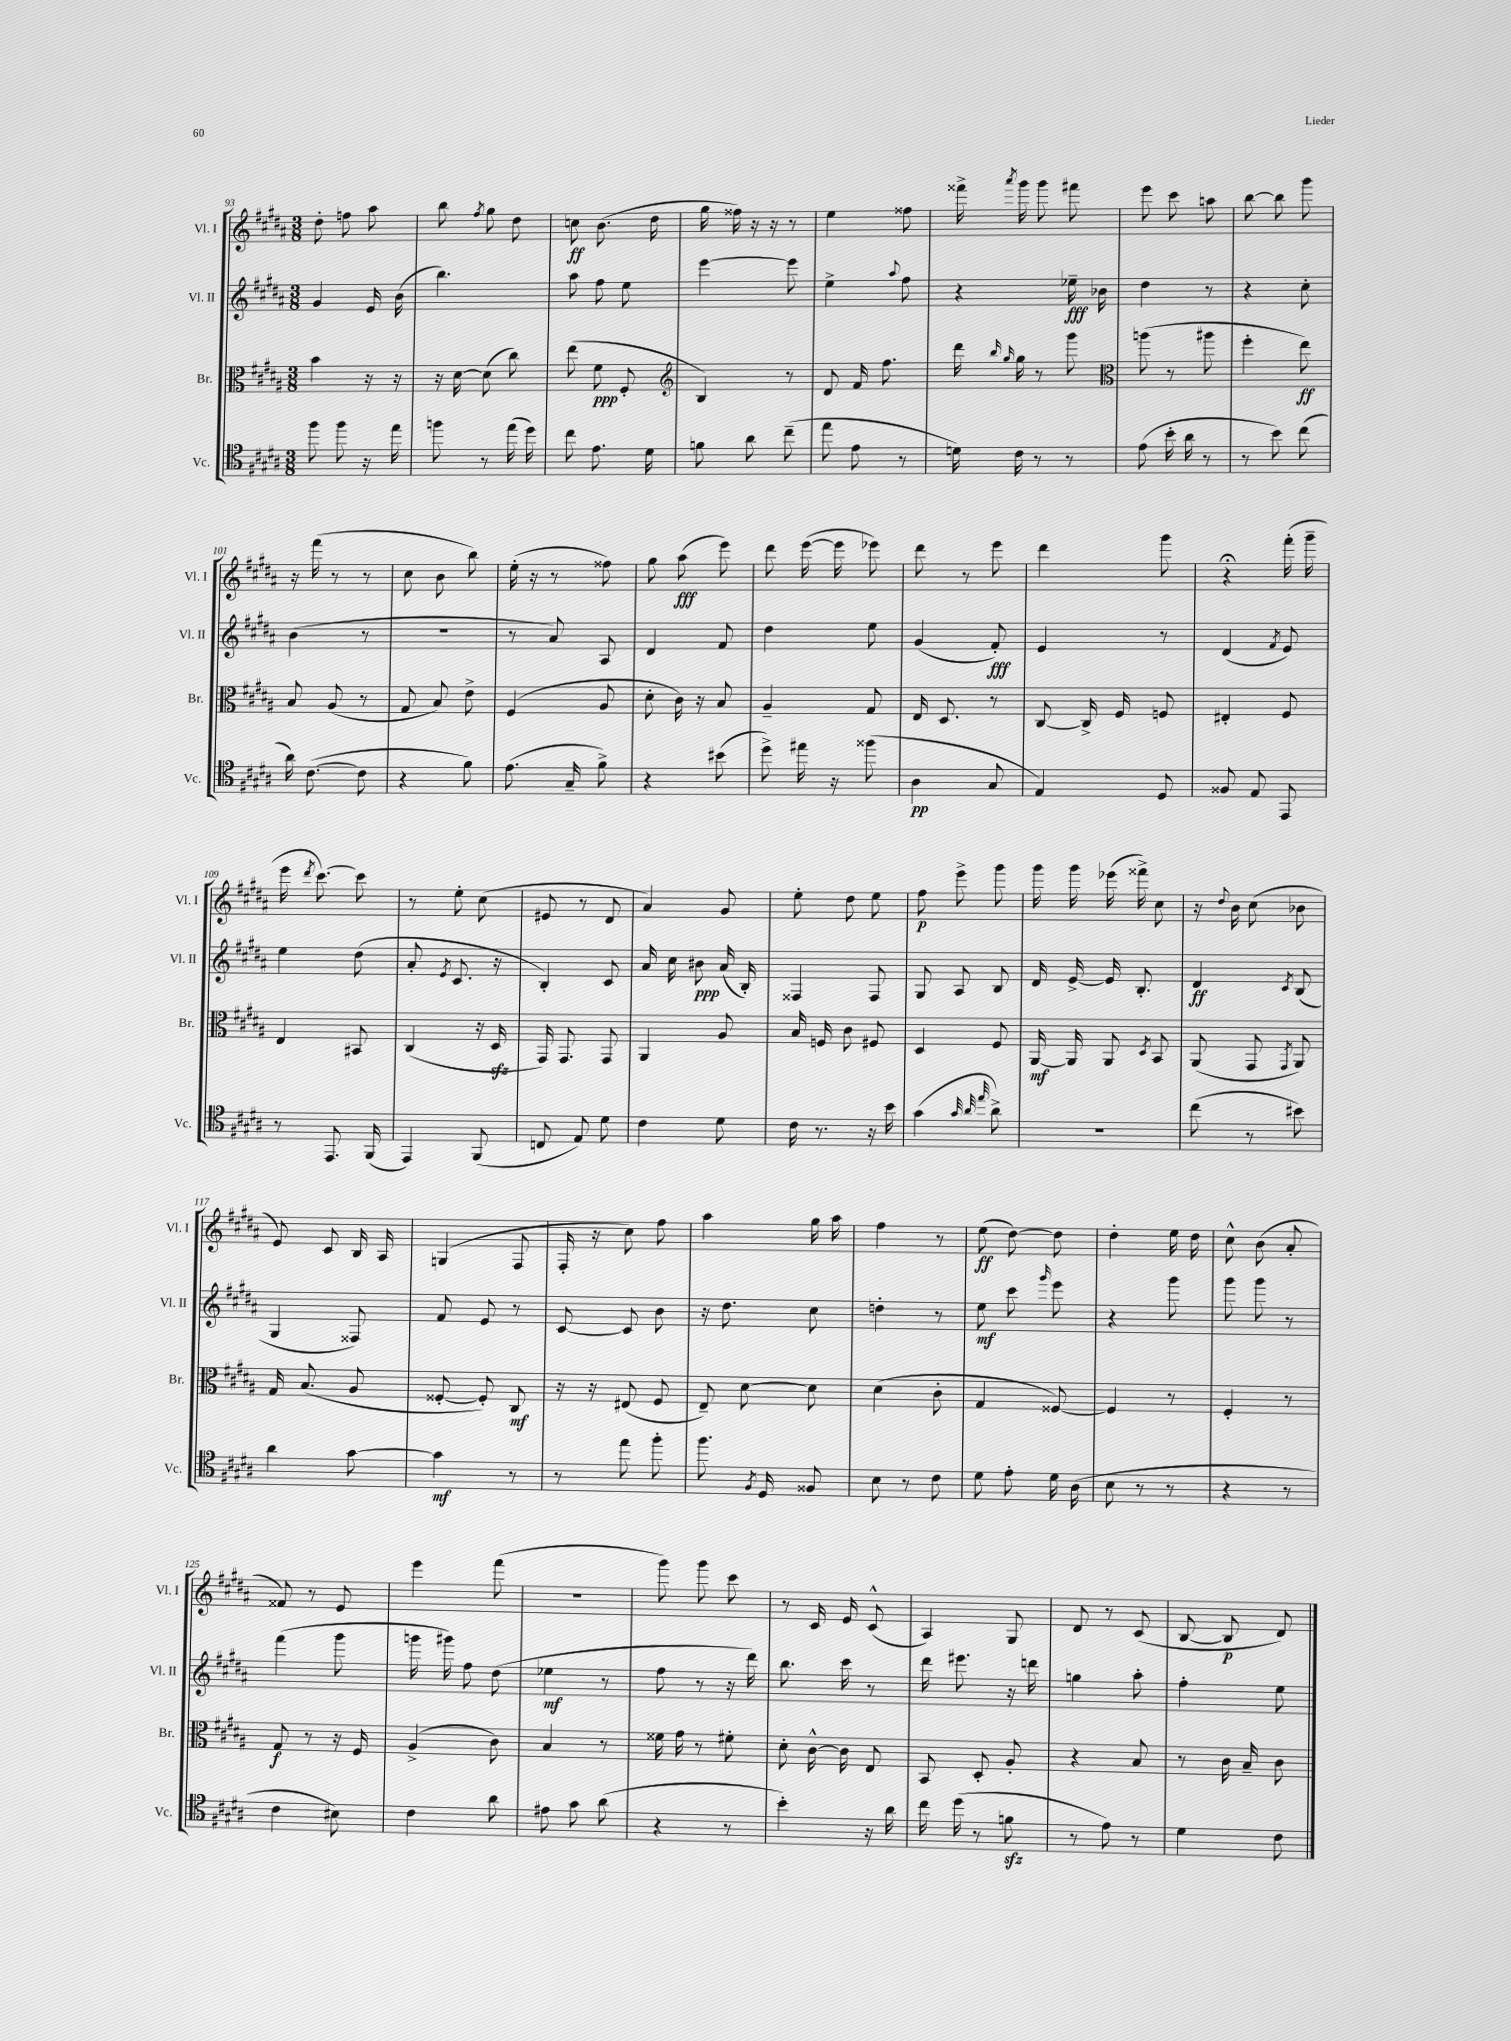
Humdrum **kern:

**kern	**dynam	**kern	**dynam	**kern	**dynam	**kern	**dynam
*part4	*part4	*part3	*part3	*part2	*part2	*part1	*part1
*staff4	*staff4	*staff3	*staff3	*staff2	*staff2	*staff1	*staff1
*I"Vc.	*	*I"Br.	*	*I"Vl. II	*	*I"Vl. I	*
*I'Vc.	*	*I'Br.	*	*I'Vl. II	*	*I'Vl. I	*
*clefC4	*	*clefC3	*	*clefG2	*	*clefG2	*
*k[f#c#g#d#a#]	*	*k[f#c#g#d#a#]	*	*k[f#c#g#d#a#]	*	*k[f#c#g#d#a#]	*
*M3/8	*	*M3/8	*	*M3/8	*	*M3/8	*
=93	=93	=93	=93	=93	=93	=93	=93
8ff#\	.	4b\	.	4g#/	.	8dd#'\	.
8ff#\	.	.	.	.	.	8ffn\	.
16r	.	16r	.	16e/	.	8aa#\	.
16ee\	.	16r	.	(16b\	.	.	.
=94	=94	=94	=94	=94	=94	=94	=94
8ffn\	.	16r	.	4.bb\)	.	8bb\	.
.	.	[16d#\	.	.	.	.	.
.	.	.	.	.	.	8qff#/	.
8r	.	(8d#\]	.	.	.	8gg#\	.
(16ee\	.	8cc#\)	.	.	.	8dd#\	.
16dd#\)	.	.	.	.	.	.	.
=95	=95	=95	=95	=95	=95	=95	=95
8cc#\	.	(8ee\	.	8aa#\	.	8ccn\	ff
8.e\	.	8f#\	ppp	8ff#\	.	(8.b\	.
.	.	8F#'/	.	8ee\	.	.	.
16d#\	.	.	.	.	.	16dd#\	.
=96	=96	=96	=96	=96	=96	=96	=96
*	*	*clefG2	*	*	*	*	*
8fn\	.	4B/)	.	[4eee\	.	16gg#\	.
.	.	.	.	.	.	16ff##X\)	.
8a#\	.	.	.	.	.	16r	.
.	.	.	.	.	.	16r	.
(8cc#~\	.	8r	.	8eee\]	.	8r	.
=97	=97	=97	=97	=97	=97	=97	=97
8ee\	.	8d#/	.	4ee^\	.	4ee\	.
8e\	.	16f#/	.	.	.	.	.
.	.	8.ff#\	.	.	.	.	.
.	.	.	.	8qqaa#/	.	.	.
8r	.	.	.	8ff#\	.	8ff##X\	.
=98	=98	=98	=98	=98	=98	=98	=98
16dn\)	.	16ddd#\	.	4r	.	16fff##X^\	.
.	.	16qqbb/	.	.	.	.	.
.	.	16qqgg#/	.	.	.	8qaaa#/	.
16c#\	.	16gg#\	.	.	.	16ggg#\	.
8r	.	8r	.	.	.	8ggg#\	.
8r	.	8ggg#\	.	16ee-X~\	fff	8fff#X\	.
.	.	.	.	16b-X\	.	.	.
=99	=99	=99	=99	=99	=99	=99	=99
*	*	*clefC3	*	*	*	*	*
(8e\	.	(8aan\	.	4dd#\	.	8eee\	.
16b'\	.	8r	.	.	.	8ccc#\	.
16a#\	.	.	.	.	.	.	.
8r	.	8aa#X\	.	8r	.	8aan\	.
=100	=100	=100	=100	=100	=100	=100	=100
8r	.	4ff#'\	.	4r	.	[8bb\	.
8b\)	.	.	.	.	.	8bb\]	.
(8cc#\	.	8ee\)	ff	8cc#'\	.	8ggg#\	.
!!LO:LB:g=z
=101	=101	=101	=101	=101	=101	=101	=101
16a#\)	.	8B/	.	(4b\	.	16r	.
([8.c#\	.	.	.	.	.	(16fff#\	.
.	.	(8A#/	.	.	.	8r	.
8c#\]	.	8r	.	8r	.	8r	.
=102	=102	=102	=102	=102	=102	=102	=102
4r	.	8G#/	.	4.r	.	8cc#\	.
.	.	8B/)	.	.	.	8b\	.
8f#\)	.	8e^\	.	.	.	8bb\)	.
=103	=103	=103	=103	=103	=103	=103	=103
(8.e\	.	(4F#/	.	8r	.	(16ee'\	.
.	.	.	.	.	.	16r	.
.	.	.	.	8a#/)	.	8r	.
16G#~/	.	.	.	.	.	.	.
8f#^\)	.	8A#/	.	8A#/	.	8ff##X\)	.
=104	=104	=104	=104	=104	=104	=104	=104
4r	.	8d#'\	.	4d#/	.	8gg#\	.
.	.	16c#\)	.	.	.	(8aa#\	fff
.	.	16r	.	.	.	.	.
(8b#X\	.	8B/	.	8f#/	.	8eee\)	.
=105	=105	=105	=105	=105	=105	=105	=105
8dd#^\)	.	4A#~/	.	4dd#\	.	8ddd#\	.
16ee#X\	.	.	.	.	.	([16eee\	.
16r	.	.	.	.	.	16eee\]	.
(8ff##X\	.	8G#/	.	8ee\	.	8eee-X\)	.
=106	=106	=106	=106	=106	=106	=106	=106
4A#\	pp	16E/	.	(4g#/	.	8ddd#\	.
.	.	8.D#/	.	.	.	.	.
.	.	.	.	.	.	8r	.
8G#/	.	8r	.	8f#'/)	fff	8eee\	.
=107	=107	=107	=107	=107	=107	=107	=107
4E/)	.	[8C#/	.	4e/	.	4ddd#\	.
.	.	16C#^/]	.	.	.	.	.
.	.	16F#/	.	.	.	.	.
8D#/	.	8Fn/	.	8r	.	8ggg#\	.
=108	=108	=108	=108	=108	=108	=108	=108
8F##X/	.	4E#X'/	.	(4d#/	.	4r;<	.
8E/	.	.	.	.	.	.	.
.	.	.	.	8qf#/	.	.	.
8EE/	.	8F#/	.	8e/)	.	(16fff#'\	.
.	.	.	.	.	.	16ggg#~\	.
!!LO:LB:g=z
=109	=109	=109	=109	=109	=109	=109	=109
8r	.	4E/	.	4ee\	.	16eee\	.
.	.	.	.	.	.	8qddd#/	.
.	.	.	.	.	.	[8.ccc#\)	.
8.EE/	.	.	.	.	.	.	.
.	.	8BB#X/	.	(8dd#\	.	8ccc#\]	.
(16FF#/	.	.	.	.	.	.	.
=110	=110	=110	=110	=110	=110	=110	=110
4EE/)	.	(4C#/	.	8a#'/	.	8r	.
.	.	.	.	8qe/	.	.	.
.	.	.	.	8.c#/	.	8ee'\	.
(8FF#/	.	16r	.	.	.	(8cc#\	.
.	.	16D#zz/	.	16r	.	.	.
=111	=111	=111	=111	=111	=111	=111	=111
8Cn/	.	16GG#/)	.	4B'/)	.	8e#X/	.
.	.	8.GG#/	.	.	.	.	.
8E/)	.	.	.	.	.	8r	.
8d#\	.	8GG#/	.	8c#/	.	8d#/	.
=112	=112	=112	=112	=112	=112	=112	=112
4c#\	.	4AA#/	.	16a#/	.	4a#/)	.
.	.	.	.	16cc#\	.	.	.
.	.	.	.	8b#X\	ppp	.	.
8d#\	.	8A#/	.	(16a#/	.	8g#/	.
.	.	.	.	16B'/)	.	.	.
=113	=113	=113	=113	=113	=113	=113	=113
16c#\	.	16B/	.	4F##X/	.	8ee'\	.
8.r	.	16Fn/	.	.	.	.	.
.	.	8c#\	.	.	.	8dd#\	.
16r	.	8F#X/	.	8F##/	.	8ee\	.
16b\	.	.	.	.	.	.	.
=114	=114	=114	=114	=114	=114	=114	=114
(4g#\	.	4D#/	.	8G#/	.	8ff#\	p
.	.	.	.	8A#/	.	8eee^\	.
32qqg#/	.	.	.	.	.	.	.
32qqa#/	.	.	.	.	.	.	.
32qqee/	.	.	.	.	.	.	.
8a#^\)	.	8F#/	.	8B/	.	8ggg#\	.
=115	=115	=115	=115	=115	=115	=115	=115
4.r	.	[16AA#/	mf	16d#/	.	16ggg#\	.
.	.	16AA#/]	.	[16e^/	.	16ggg#\	.
.	.	8AA#/	.	16e/]	.	(16eee-X\	.
.	.	.	.	8.B'/	.	16fff##X^\)	.
.	.	8qD#/	.	.	.	.	.
.	.	8BB/	.	.	.	8cc#\	.
=116	=116	=116	=116	=116	=116	=116	=116
(8cc#\	.	(8AA#/	.	4d#/	ff	16r	.
.	.	.	.	.	.	8qqdd#/	.
.	.	.	.	.	.	16b\	.
8r	.	8GG#/	.	.	.	(8cc#\	.
.	.	8qGG#/	.	8qc#/	.	.	.
8b#X\)	.	8AA#/)	.	(8B/	.	8b-X\	.
!!LO:LB:g=z
=117	=117	=117	=117	=117	=117	=117	=117
4a#\	.	16G#/	.	4G#/	.	8e/)	.
.	.	(8.B/	.	.	.	.	.
.	.	.	.	.	.	8c#/	.
[8g#\	.	8A#/	.	8F##X/)	.	16B/	.
.	.	.	.	.	.	16A#/	.
=118	=118	=118	=118	=118	=118	=118	=118
4g#\]	mf	[8F##X'/	.	8f#/	.	(4Gn/	.
.	.	8F##'/])	.	8e/	.	.	.
8r	.	8C#/	mf	8r	.	8F#/	.
=119	=119	=119	=119	=119	=119	=119	=119
8r	.	16r	.	[8c#/	.	16F#'/	.
.	.	16r	.	.	.	16r	.
8ee\	.	(8E#X/	.	8c#/]	.	8cc#\)	.
8ff#'\	.	8F#/	.	8b\	.	8ff#\	.
=120	=120	=120	=120	=120	=120	=120	=120
8.ff#\	.	8E~/)	.	16r	.	4aa#\	.
.	.	.	.	8.dd#\	.	.	.
.	.	[8d#\	.	.	.	.	.
8qF#/	.	.	.	.	.	.	.
16D#/	.	.	.	.	.	.	.
8F##X/	.	8d#\]	.	8cc#\	.	16gg#\	.
.	.	.	.	.	.	16aa#\	.
=121	=121	=121	=121	=121	=121	=121	=121
8B\	.	(4d#\	.	4ddn'\	.	4ff#\	.
8r	.	.	.	.	.	.	.
8c#\	.	8c#'\	.	8r	.	8r	.
=122	=122	=122	=122	=122	=122	=122	=122
8d#\	.	4G#/	.	8ee\	mf	(8ee\	ff
8e'\	.	.	.	8ccc#\	.	[8dd#\)	.
.	.	.	.	16qqggg#/	.	.	.
16d#\	.	[8F##X/)	.	8eee\	.	8dd#\]	.
(16A#\	.	.	.	.	.	.	.
=123	=123	=123	=123	=123	=123	=123	=123
8B\	.	4F##/]	.	4r	.	4dd#'\	.
8r	.	.	.	.	.	.	.
8r	.	8r	.	8ggg#\	.	16ee\	.
.	.	.	.	.	.	16dd#\	.
=124	=124	=124	=124	=124	=124	=124	=124
4r	.	4F#'/	.	8ggg#\	.	8cc#^^\	.
.	.	.	.	8ggg#\	.	(8b\	.
8r	.	8r	.	8r	.	8a#'/	.
!!LO:LB:g=z
=125	=125	=125	=125	=125	=125	=125	=125
4c#\	.	8G#/	f	(4fff#\	.	8f##X/)	.
.	.	8r	.	.	.	8r	.
8B#X\)	.	16r	.	8ggg#\	.	8e/	.
.	.	16F#/	.	.	.	.	.
=126	=126	=126	=126	=126	=126	=126	=126
4c#\	.	(4A#^/	.	16gggn\	.	4eee\	.
.	.	.	.	16ggg#X\)	.	.	.
.	.	.	.	8ff#\	.	.	.
8a#\	.	8c#\)	.	(8dd#\	.	(8fff#\	.
=127	=127	=127	=127	=127	=127	=127	=127
8e#X\	.	4B/	.	4ee-X\	mf	4.r	.
8g#\	.	.	.	.	.	.	.
(8a#\	.	8r	.	8r	.	.	.
=128	=128	=128	=128	=128	=128	=128	=128
4r	.	16f##X\	.	8ff#\	.	8ggg#\)	.
.	.	16g#\	.	.	.	.	.
.	.	8r	.	8r	.	8ggg#\	.
8r	.	8f#X'\	.	16r	.	8ccc#\	.
.	.	.	.	16ddd#\)	.	.	.
=129	=129	=129	=129	=129	=129	=129	=129
4b'\)	.	8d#'\	.	8.bb\	.	8r	.
.	.	[16c#^^\	.	.	.	16c#/	.
.	.	16c#\]	.	16ccc#\	.	16e/	.
16r	.	8E/	.	8r	.	(8c#^^/	.
16a#\	.	.	.	.	.	.	.
=130	=130	=130	=130	=130	=130	=130	=130
16cc#\	.	8BB/	.	16ddd#\	.	4A#/)	.
(16dd#\	.	.	.	8.eee#X\	.	.	.
8r	.	8D#'/	.	.	.	.	.
8fnzz\	.	8A#'/	.	16r	.	8G#/	.
.	.	.	.	16dddn\	.	.	.
=131	=131	=131	=131	=131	=131	=131	=131
8r	.	4r	.	4ggn\	.	8d#/	.
8e\)	.	.	.	.	.	8r	.
8r	.	8B/	.	8aa#'\	.	(8c#/	.
=132	=132	=132	=132	=132	=132	=132	=132
4d#\	.	8r	.	4ff#'\	.	[8B/	.
.	.	16c#\	.	.	.	8B/]	p
.	.	16B~/	.	.	.	.	.
8c#\	.	8c#\	.	8ee\	.	8d#/)	.
==	==	==	==	==	==	==	==
*-	*-	*-	*-	*-	*-	*-	*-
